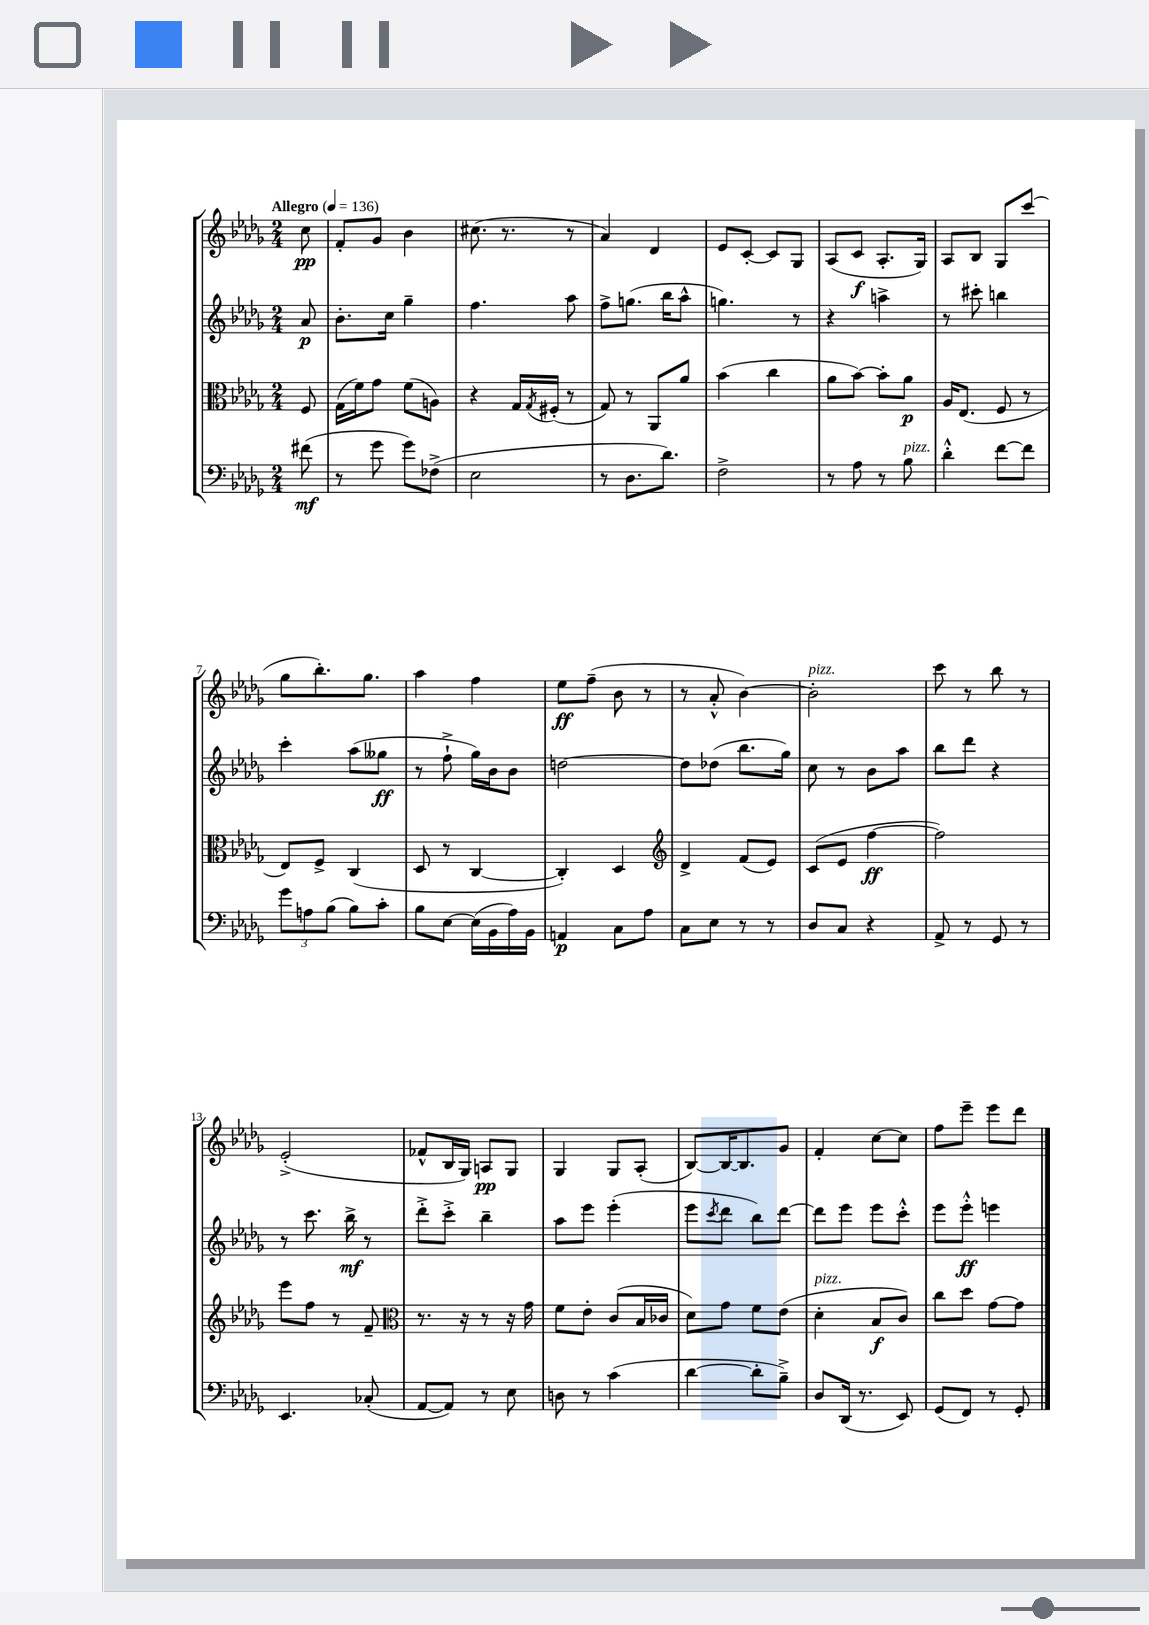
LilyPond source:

<<
\new StaffGroup <<
\new Staff = "s0" {
    \clef treble \key des \major \numericTimeSignature \time 2/4 \partial 8 \tempo "Allegro" 4 = 136
    c''8\pp |
    f'8-. ges'8 bes'4 |
    cis''8.( r8. r8 |
    aes'4) des'4 |
    ees'8 c'8~-. c'8 ges8 |
    aes8( c'8\f aes8.-. ges16) |
    aes8 bes8 ges8 c'''8( |
    ges''8 bes''8.-.) ges''8. |
    aes''4 f''4 |
    ees''8\ff f''8--( bes'8 r8 |
    r8 aes'8-.-^ bes'4~) |
    bes'2-.^\markup { \italic "pizz." } |
    c'''8 r8 bes''8 r8 |
    ees'2-.->( |
    fes'8-^ bes16 ges16) a8\pp ges8 |
    ges4 ges8 aes8-.( |
    bes8~) bes16~ bes8. ges'8 |
    f'4-. c''8~ c''8 |
    f''8 ees'''8-- ees'''8 des'''8 \bar "|." |
}
\new Staff = "s1" {
    \clef treble \key des \major \numericTimeSignature \time 2/4 \partial 8
    aes'8\p |
    bes'8.-. c''16 ges''4-- |
    f''4. aes''8 |
    f''8-> g''8.( bes''16 aes''8-^ |
    g''4.) r8 |
    r4 a''4-> |
    r8 cis'''8-. b''4 |
    c'''4-. aes''8( geses''8\ff |
    r8 f''8-!-> ges''16) bes'16 bes'8 |
    d''2~ |
    d''8 des''8( bes''8. ges''16) |
    c''8 r8 bes'8 aes''8 |
    bes''8 des'''8 r4 |
    r8 c'''8. bes''16->\mf r8 |
    des'''8-.-> c'''8-.-> bes''4-- |
    aes''8 ees'''8 ees'''4-.( |
    ees'''8 \acciaccatura { c'''8 } des'''8 bes''8) des'''8~ |
    des'''8 ees'''8 ees'''8 c'''8-.-^ |
    ees'''8 ees'''8-.-^\ff e'''4 \bar "|." |
}
\new Staff = "s2" {
    \clef alto \key des \major \numericTimeSignature \time 2/4 \partial 8
    f8 |
    ges16( f'16) ges'8 f'8( a8) |
    r4 ges16 \acciaccatura { ges8 } fis16-.( r8 |
    ges8) r8 aes,8 aes'8 |
    bes'4( c''4 |
    aes'8 bes'8~) bes'8-. aes'8\p |
    aes16 ees8.( f8 r8 |
    ees8) f8-> c4( |
    des8 r8 c4~ |
    c4-.) des4 |
    \clef treble des'4-> f'8( ees'8) |
    c'8( ees'8 f''4~\ff |
    f''2) |
    ees'''8 f''8 r8 f'8-- |
    \clef alto r8. r16 r8 r16 ges'16 |
    f'8 ees'8-. c'8( bes16 ces'16 |
    des'8) ges'8 f'8 ees'8( |
    des'4-.^\markup { \italic "pizz." } bes8\f c'8) |
    c''8 des''8 ges'8~ ges'8 \bar "|." |
}
\new Staff = "s3" {
    \clef bass \key des \major \numericTimeSignature \time 2/4 \partial 8
    fis'8\mf( |
    r8 ges'8 ges'8) fes8->( |
    ees2 |
    r8 des8. des'8.) |
    f2-> |
    r8 aes8 r8 bes8^\markup { \italic "pizz." } |
    des'4-.-^ f'8~ f'8 |
    \tuplet 3/2 { ges'8 a8 bes8( } bes8) c'8-. |
    bes8 ees8~ ees16( bes,16 aes16) bes,16 |
    a,4\p c8 aes8 |
    c8 ees8 r8 r8 |
    des8 c8 r4 |
    aes,8-> r8 ges,8 r8 |
    ees,4. ces8-.( |
    aes,8~ aes,8) r8 ees8 |
    d8 r8 c'4( |
    des'4~ des'8-. bes8--->) |
    des8 des,16( r8. ees,8) |
    ges,8( f,8) r8 ges,8-. \bar "|." |
}
>>
>>
